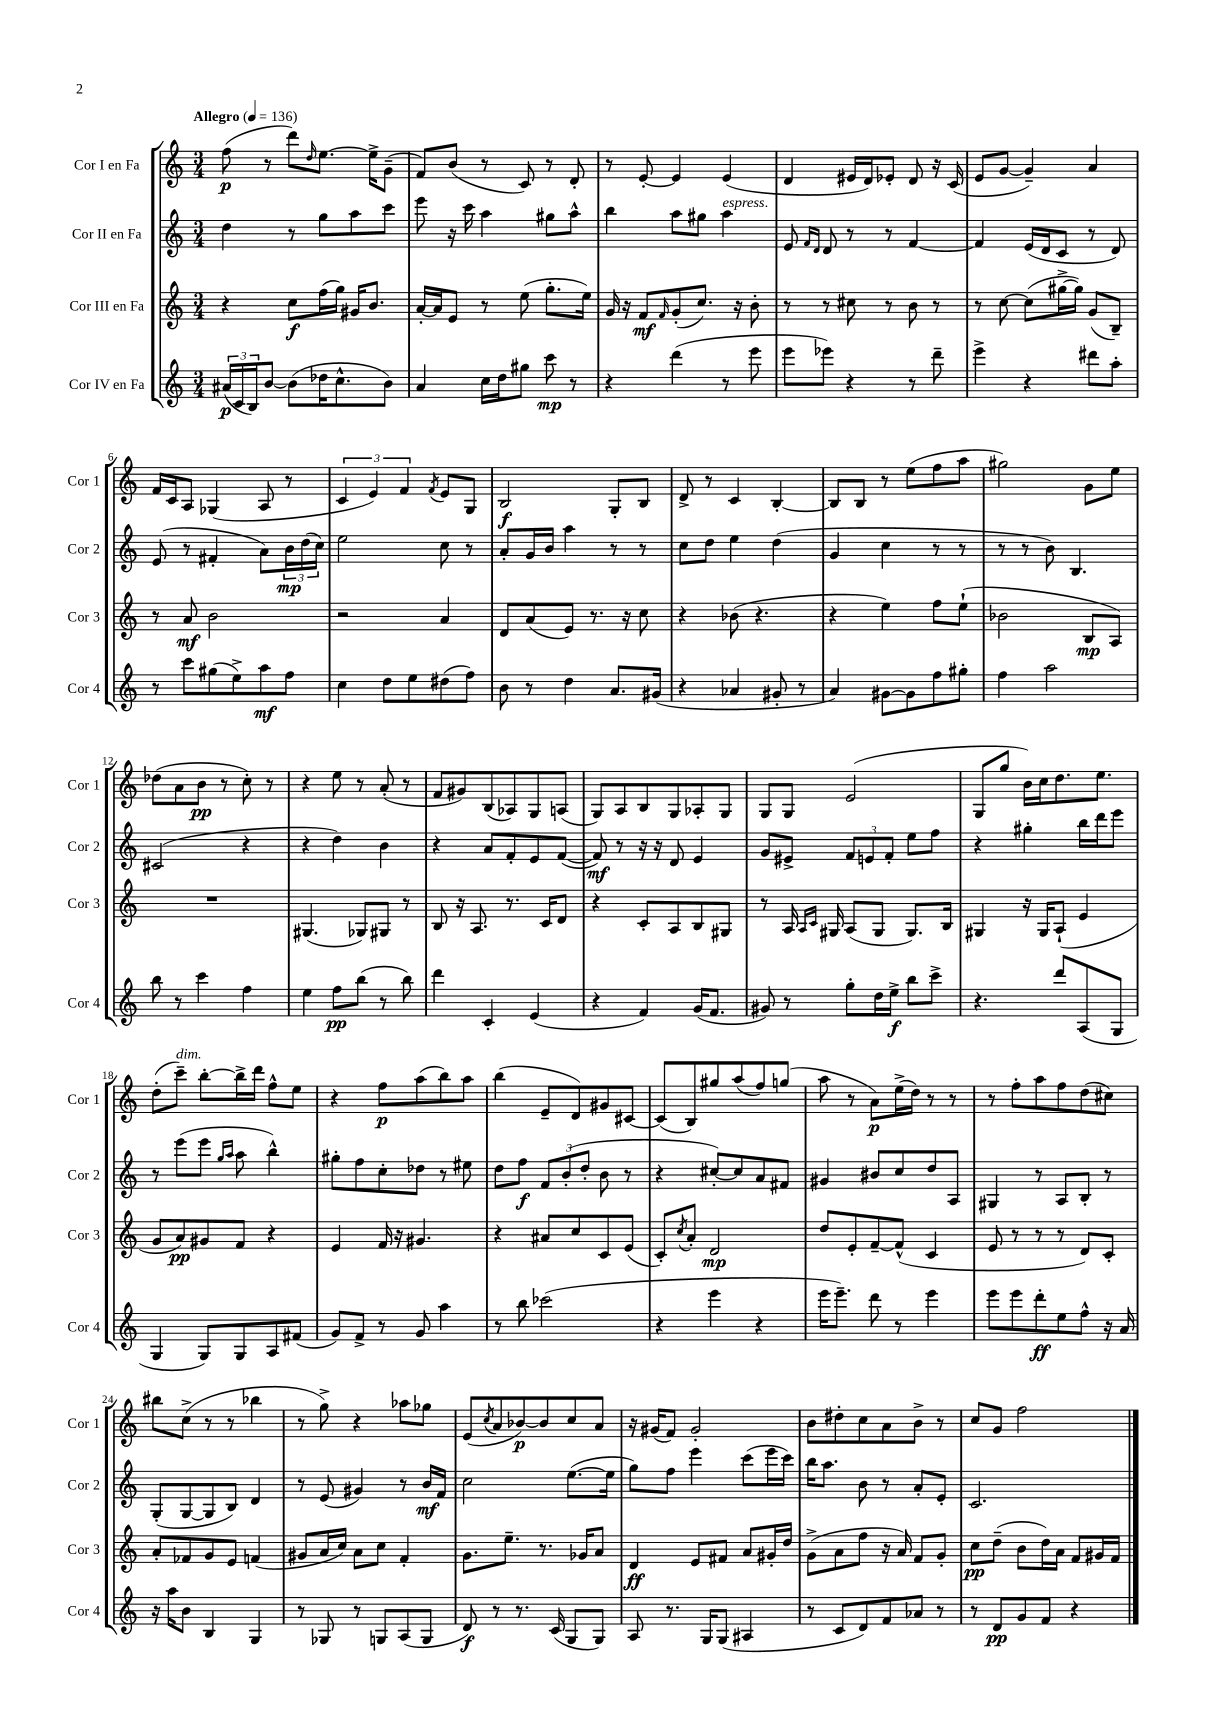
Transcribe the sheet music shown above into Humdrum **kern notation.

**kern	**kern	**kern	**kern
*staff4	*staff3	*staff2	*staff1
*clefG2	*clefG2	*clefG2	*clefG2
*k[]	*k[]	*k[]	*k[]
*M3/4	*M3/4	*M3/4	*M3/4
*MM136	*MM136	*MM136	*MM136
(24a#/LL	4r	4dd\	(8ff\
24c/	.	.	.
24B/J)	.	.	.
[8b/J	.	.	8r
(8b\]L	8cc\L	8r	8ddd\L)
.	.	.	16qqdd/
16dd-\K	(16ff\L	8gg\L	[8.ee\J
8.cc^^\	16gg\JJ)	.	.
.	16g#/LK	8aa\	.
.	8.b/J	.	16ee^\]LK
8b\J)	.	8ccc\J	(8g~\J
=	=	=	=
4a/	[16a'/LL	8eee\	8f/L)
.	16a/]J	.	.
.	8e/J	16r	(8b/J
.	.	16ccc\	.
16cc\LL	8r	4aa\	8r
16dd\J	.	.	.
8gg#\J	(8ee\	.	8c/)
8ccc\	8.gg'\L	8gg#\L	8r
8r	.	8aa^^\J	8d'/
.	16ee\Jk)	.	.
=	=	=	=
4r	16g/	4bb\	8r
.	16r	.	.
.	8f/L	.	[8e'/
.	16qqf/	.	.
(4ddd\	(8g'/	8aa\L	4e/]
.	8.cc/J)	8gg#\J	.
8r	.	4aa\	(4e/
.	16r	.	.
8eee\	8b'\	.	.
=	=	=	=
8eee\L	8r	8e/	4d/
.	.	16qqf/LL	.
.	.	16qqd/JJ	.
8eee-\J)	8r	8d/	.
4r	8cc#\	8r	16e#/LL
.	.	.	16d/J)
.	8r	8r	8e-'/J
8r	8b\	[4f/	8d/
8ddd~\	8r	.	16r
.	.	.	(16c/
=	=	=	=
4eee^\	8r	4f/]	8e/L
.	[8cc\	.	[8g/J
4r	(8cc\]L	(16e/LL	4g~/])
.	.	16d/J	.
.	[16gg#^\L	8c/J	.
.	16gg#\]JJ)	.	.
8ddd#\L	(8g/L	8r	4a/
8aa'\J	8B~/J)	8d/)	.
=	=	=	=
8r	8r	(8e/	16f/LL
.	.	.	16c/J
8ccc\L	8a/	8r	8A/J
(8gg#\	2b\	4f#'/	(4G-/
8ee^\)	.	.	.
8aa\	.	8a\L)	8A/
8ff\J	.	24b\L	8r
.	.	(24dd\	.
.	.	24cc\JJ)	.
=	=	=	=
4cc\	2r	2ee\	6c/
.	.	.	6e/)
8dd\L	.	.	.
.	.	.	6f/
8ee\	.	.	.
.	.	.	8qf/
(8dd#\	4a/	8cc\	8e/L
8ff\J)	.	8r	8G/J
=	=	=	=
8b\	8d/L	8a'/L	2B/
8r	(8a/	16g/L	.
.	.	16b/JJ	.
4dd\	8e/J)	4aa\	.
.	8.r	.	.
8.a/L	.	8r	8G'/L
.	16r	.	.
.	8cc\	8r	8B/J
(16g#/Jk	.	.	.
=	=	=	=
4r	4r	8cc\L	8d^/
.	.	8dd\J	8r
4a-/	(8b-\	4ee\	4c/
.	4.r	.	.
8g#'/	.	(4dd\	[4B'/
8r	.	.	.
=	=	=	=
4a/)	4r	4g/	8B/]L
.	.	.	8B/J
[8g#\L	4ee\)	4cc\	8r
8g#\]	.	.	(8ee\L
8ff\	8ff\L	8r	8ff\
8gg#'\J	(8ee`\J	8r	8aa\J
=	=	=	=
4ff\	2b-\	8r	2gg#\)
.	.	8r	.
2aa\	.	8b\)	.
.	.	4.B/	.
.	8B/L	.	8g\L
.	8A/J)	.	8ee\J
=	=	=	=
8bb\	2.r	(2c#/	(8dd-\L
8r	.	.	8a\
4ccc\	.	.	8b\J
.	.	.	8r
4ff\	.	4r	8cc'\)
.	.	.	8r
=	=	=	=
4ee\	(4.G#/	4r	4r
8ff\L	.	4dd\)	8ee\
(8bb\J	8G-/L)	.	8r
8r	8G#/J	4b\	(8a'/
8bb\)	8r	.	8r
=	=	=	=
4ddd\	8B/	4r	8f/L
.	16r	.	8g#/)
.	8.A/	.	.
4c'/	.	8a/L	(8B/
.	8.r	8f'/	8A-/)
(4e/	.	8e/	8G/
.	16c/LK	.	.
.	8d/J	([8f/J	(8A/J
=	=	=	=
4r	4r	8f/])	8G/L)
.	.	8r	8A/
4f/)	8c'/L	16r	8B/
.	.	16r	.
.	8A/	8d/	8G/
(16g/LK	8B/	4e/	8A-'/
8.f/J	.	.	.
.	8G#/J	.	8G/J
=	=	=	=
8g#/)	8r	8g/L	8G/L
8r	16A/	8e#^/J	8G/J
.	16qqA/LL	.	.
.	16qqc/JJ	.	.
.	16G#/	.	.
8gg'\L	(8A/L	12f/L	(2e/
.	.	12e/	.
16dd\L	8G#/J	.	.
.	.	12f'/J	.
16ee^\JJ	.	.	.
8bb\L	8.G#/L)	8ee\L	.
8ccc^\J	.	8ff\J	.
.	16B/Jk	.	.
=	=	=	=
4.r	4G#/	4r	8G/L
.	.	.	8gg/J
.	16r	4gg#'\	16b\LL)
.	16G#/LK	.	16cc\J
8ddd/L	(8A`/J	.	8.dd\
(8A/	4e/	16bb\LL	.
.	.	16ddd\J	8.ee\J
8G/J	.	8eee\J	.
=	=	=	=
4G/	8g/L	8r	(8dd'\L
.	8a/)	(8eee\L	8ccc~\J)
8G/L)	8g#/	8eee\J	[8bb'\L
.	.	16qqgg/LL	.
.	.	16qqaa/JJ	.
8G/	8f/J	8aa\	16bb^\]L
.	.	.	16ddd\JJ
8A/	4r	4bb^^\)	8ff^^\L
(8f#/J	.	.	8ee\J
=	=	=	=
8g/L)	4e/	8gg#'\L	4r
8f^/J	.	8ff\	.
8r	16f/	8cc'\	8ff\L
.	16r	.	.
8g/	4.g#/	8dd-\J	(8aa\
4aa\	.	8r	8bb\)
.	.	8ee#\	8aa\J
=	=	=	=
8r	4r	8dd\L	(4bb\
8bb\	.	8ff\J	.
(2ccc-\	8a#/L	12f/L	8e~/L
.	.	(12b'/	.
.	8cc/	.	8d/)
.	.	12dd'/J	.
.	8c/	8b\	8g#/
.	(8e/J	8r	[8c#/J
=	=	=	=
4r	8c'/L)	4r	(8c#/]L
.	8qcc/	.	.
.	8a'/J	.	8B/)
4eee\	2d/	[8cc#'/L)	8gg#/
.	.	8cc#/]	(8aa/
4r	.	8a/	8ff/)
.	.	8f#/J	(8gg/J
=	=	=	=
16eee\LK	8dd/L	4g#/	8aa\
8.eee~\J)	.	.	.
.	8e'/	.	8r
8ddd\	[8f~/	8b#/L	8a\L)
8r	(8f^^/]J	8cc/	(16ee^\L
.	.	.	16dd\JJ)
4eee\	4c/	8dd/	8r
.	.	8A/J	8r
=	=	=	=
8eee\L	8e/	4G#/	8r
8eee\	8r	.	8ff'\L
8ddd'\	8r	8r	8aa\
8ee\	8r	8A/L	8ff\
8ff^^\J	8d/L)	8B'/J	(8dd\
16r	8c'/J	8r	8cc#\J)
16a/	.	.	.
=	=	=	=
16r	8a'/L	(8G'/L	8bb#\L
16aa\LK	.	.	.
8b\J	8f-/	[8G/	(8cc^\J
4B/	8g/	8G/]	8r
.	8e/J	8B/J)	8r
4G/	(4f/	4d/	4bb-\
=	=	=	=
8r	8g#/L	8r	8r
8G-/	16a/L	(8e/	8gg^\)
.	16cc/JJ)	.	.
8r	8a\L	4g#/)	4r
8G/L	8cc\J	.	.
(8A/	4f'/	8r	8aa-\L
8G/J	.	16b/LL	8gg-\J
.	.	16f/JJ	.
=	=	=	=
8d/)	8.g\L	2cc\	(8e/L
.	.	.	8qcc/
8r	.	.	8a/
.	8.ee~\J	.	.
8.r	.	.	[8b-/)
.	8.r	.	8b-/]
(16c/	.	.	.
8G/L	.	([8.ee\L	8cc/
.	16g-/LK	.	.
8G/J)	8a/J	.	8a/J
.	.	16ee\]Jk	.
=	=	=	=
8A/	4d/	8gg\L)	16r
.	.	.	(16g#/LK
8.r	.	8ff\J	8f/J)
.	8e/L	4eee\	2g#'/
16G/LK	.	.	.
(8G/J	8f#/J	.	.
4A#/	8a/L	(8ccc\L	.
.	16g#'/L	16eee\L	.
.	16dd/JJ	16ccc\JJ)	.
=	=	=	=
8r	(8g^\L	16bb\LK	8b\L
.	.	8.aa\J	.
8c/L	8a\	.	8dd#'\
8d/)	8ff\J	8b\	8cc\
8f/	16r	8r	8a\
.	16a/)	.	.
8a-/J	8f/L	8a'/L	8b^\J
8r	8g'/J	8e'/J	8r
=	=	=	=
8r	8cc\L	2.c/	8cc/L
8d/L	(8dd~\J	.	8g/J
8g/	8b\L	.	2ff\
8f/J	16dd\L)	.	.
.	16a\JJ	.	.
4r	8f/L	.	.
.	16g#/L	.	.
.	16f/JJ	.	.
==	==	==	==
*-	*-	*-	*-
